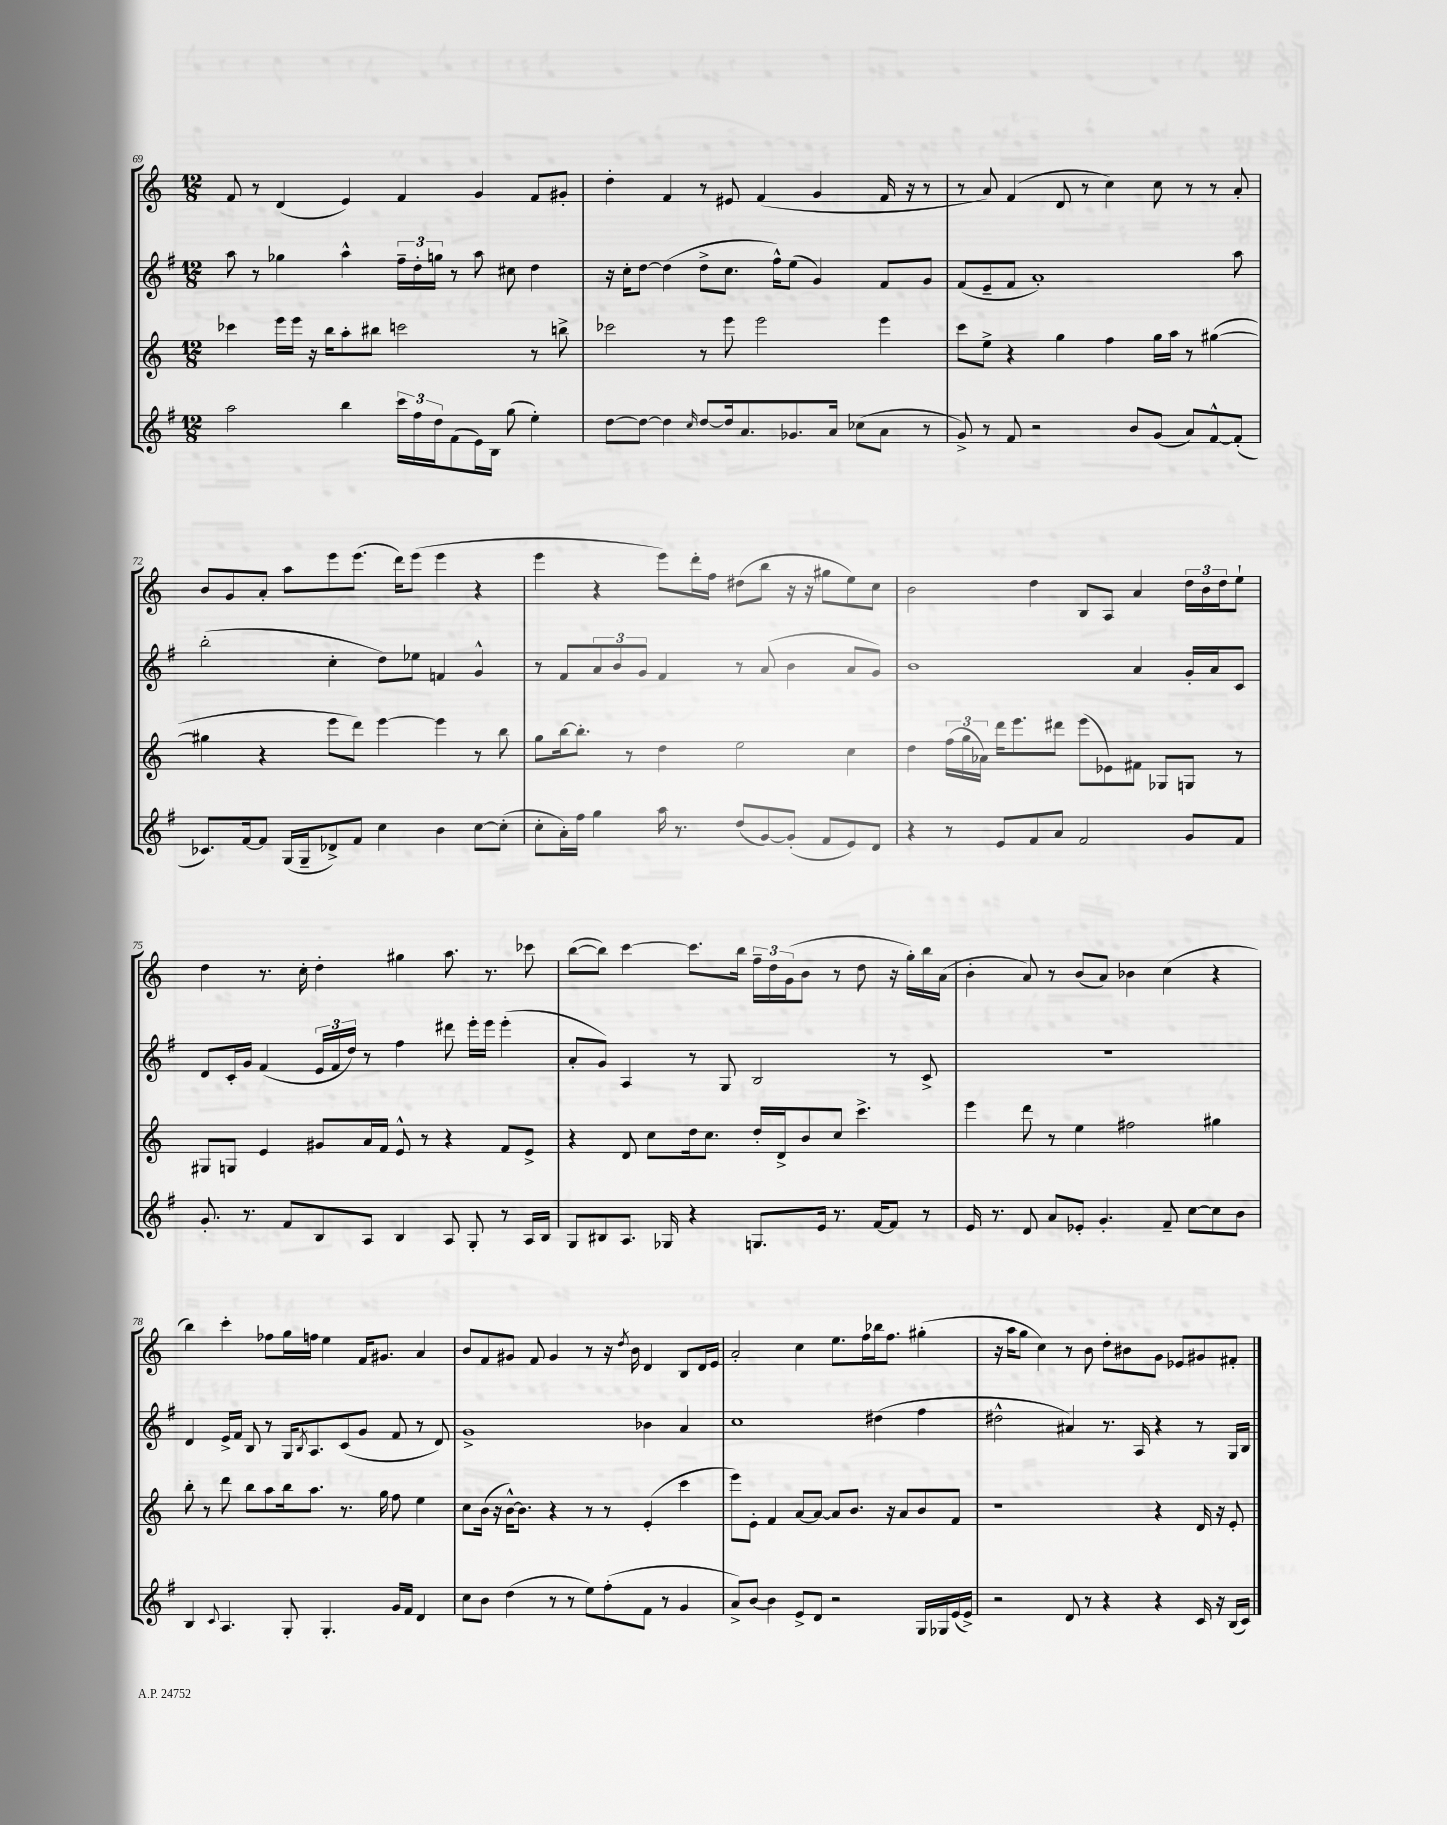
<<
\new StaffGroup <<
\new Staff = "s0" {
    \clef treble \key c \major \numericTimeSignature \time 12/8
    f'8 r8 d'4( e'4) f'4 g'4 f'8 gis'8-. |
    d''4-. f'4 r8 eis'8 f'4( g'4 f'16 r16 r8 |
    r8 a'8) f'4( d'8 r8 c''4) c''8 r8 r8 a'8-. |
    b'8 g'8 a'8-. a''8 e'''8 e'''8.( d'''16) e'''8( e'''4 r4 |
    e'''4 r4 e'''8) d'''16-. f''16 dis''8( b''8 r16 r16 gis''8 e''8) c''8 |
    b'2 d''4 b8 a8 a'4 \tuplet 3/2 { d''16 b'16 d''16 } e''8-! |
    d''4 r8. c''16-. d''4-. gis''4 a''8. r8. ces'''8 |
    b''8~( b''8) c'''4~ c'''8. b''16 \tuplet 3/2 { f''16-- d''16 g'16( } b'8 r8 d''8 r16 g''16-.) b''16 a'16( |
    b'4-. a'8) r8 b'8( a'8) bes'4 c''4( r4 |
    b''4) c'''4-. fes''8 g''16 f''16 e''4 f'16 gis'8. a'4 |
    b'8 f'8 gis'8 f'8 gis'4 r8 r16 \acciaccatura { d''8 } b'16 d'4 b8 d'16 e'16 |
    a'2-. c''4 e''8. f''16 bes''16 f''8. gis''4-.( |
    r16 a''16 g''8 c''4) r8 b'8 d''8-. bis'8 g'8 ees'8 gis'8 fis'8-. \bar "|." |
}
\new Staff = "s1" {
    \clef treble \key g \major \numericTimeSignature \time 12/8
    a''8 r8 ges''4 a''4-^ \tuplet 3/2 { fis''16-- d''16-. g''16 } r8 a''8 cis''8 d''4 |
    r16 c''16-. d''8~ d''4( d''8-> c''8. fis''16-^) e''8( g'4) fis'8 g'8 |
    fis'8( e'8-- fis'8 a'1-.) a''8 |
    b''2-.( c''4-. d''8) ees''8 f'4 g'4-^ |
    r8 fis'8 \tuplet 3/2 { a'8 b'8 g'8 } fis'4 r8 a'8( b'4 a'8 g'8) |
    b'1 a'4 g'16-. a'16 c'8 |
    d'8 c'16-. g'16 fis'4( \tuplet 3/2 { e'16 fis'16 d''16) } r8 fis''4 dis'''8 e'''16-. e'''16 e'''4-.( |
    a'8-. g'8) a4 r8 g8 b2 r8 c'8-> |
    R1. |
    d'4 e'16-> fis'16 b8 r8 g16 \acciaccatura { b8 } a8. c'8( g'8 fis'8 r8 d'8) |
    g'1-> bes'4 a'4 |
    c''1 dis''4( fis''4 |
    dis''2-^ ais'4) r8. a16 r4 r8 g16 b16 \bar "|." |
}
\new Staff = "s2" {
    \clef treble \key c \major \numericTimeSignature \time 12/8
    ces'''4 e'''16 e'''16 r16 b''16 a''8-. bis''8 c'''2 r8 b''8-> |
    ces'''2 r8 e'''8 e'''2 e'''4 |
    c'''8 e''8-> r4 g''4 f''4 g''16 a''16 r8 gis''4~( |
    gis''4 r4 e'''8 d'''8) e'''4~ e'''4 r8 b''8 |
    g''8 b''16~ b''8.-. r8 d''4 e''2 c''4 |
    d''4 \tuplet 3/2 { f''16( g''16 aes'16) } d'''16 e'''8. dis'''8 e'''8( ees'8) fis'8 ges8 g8 r8 |
    gis8 g8 e'4 gis'8 a'16 f'16 e'8-^ r8 r4 f'8 e'8-> |
    r4 d'8 c''8 d''16 c''8. d''16-. d'16-> b'8 c''8 c'''4.-> |
    e'''4 d'''8 r8 e''4 fis''2 gis''4 |
    b''8-. r8 d'''8 b''8 a''8 b''16 a''8. r8. g''16 f''8 e''4 |
    c''8 b'16( r16 b'16~-^) b'8. r4 r8 r8 e'4-.( c'''4 |
    e'''8) e'8-. f'4 a'8~ a'8~ a'8 b'8. r16 a'8 b'8 f'8 |
    r1 r4 d'16 r16 e'8-. \bar "|." |
}
\new Staff = "s3" {
    \clef treble \key g \major \numericTimeSignature \time 12/8
    a''2 b''4 \tuplet 3/2 { c'''16 fis''16 d''16 } fis'8( e'16) b16 g''8( e''4-.) |
    d''8~ d''8~ d''4 \grace { c''16 } d''8~ d''16 a'8. ges'8. a'16 ces''8( a'8 r8 |
    g'8->) r8 fis'8 r2 b'8 g'8( a'8) fis'8~-^ fis'8-.( |
    ces'8.) fis'16~ fis'8 g16( g16-- des'8->) fis'8 c''4 b'4 c''8~ c''8-.( |
    c''8-. a'16-.) fis''16 g''4 a''16 r8. d''8( g'8~) g'8-.( fis'8 e'8) d'8 |
    r4 r8 e'8 fis'8 a'8 fis'2 g'8 fis'8 |
    g'8.-. r8. fis'8 b8 a8 b4 a8 g8-. r8 a16 b16 |
    g8 bis8 a8. ges16 r4 g8. e'16 r8. fis'16~ fis'8 r8 |
    e'16 r8. d'8 a'8 ees'8-. g'4.-. fis'8-- c''8~ c''8 b'8 |
    b4 \appoggiatura { c'8 } a4. g8-. g4.-. g'16 fis'16 d'4 |
    c''8 b'8 d''4( r8 r8 e''8) fis''8-.( fis'8 r8 g'4 |
    a'8->) b'8~ b'4 e'8-> d'8 r2 g16 ges16 e'16( e'16->) |
    r2 d'8 r8 r4 r4 c'16 r16 b16( c'16) \bar "|." |
}
>>
>>
\layout { \context { \Score currentBarNumber = #69 } }
